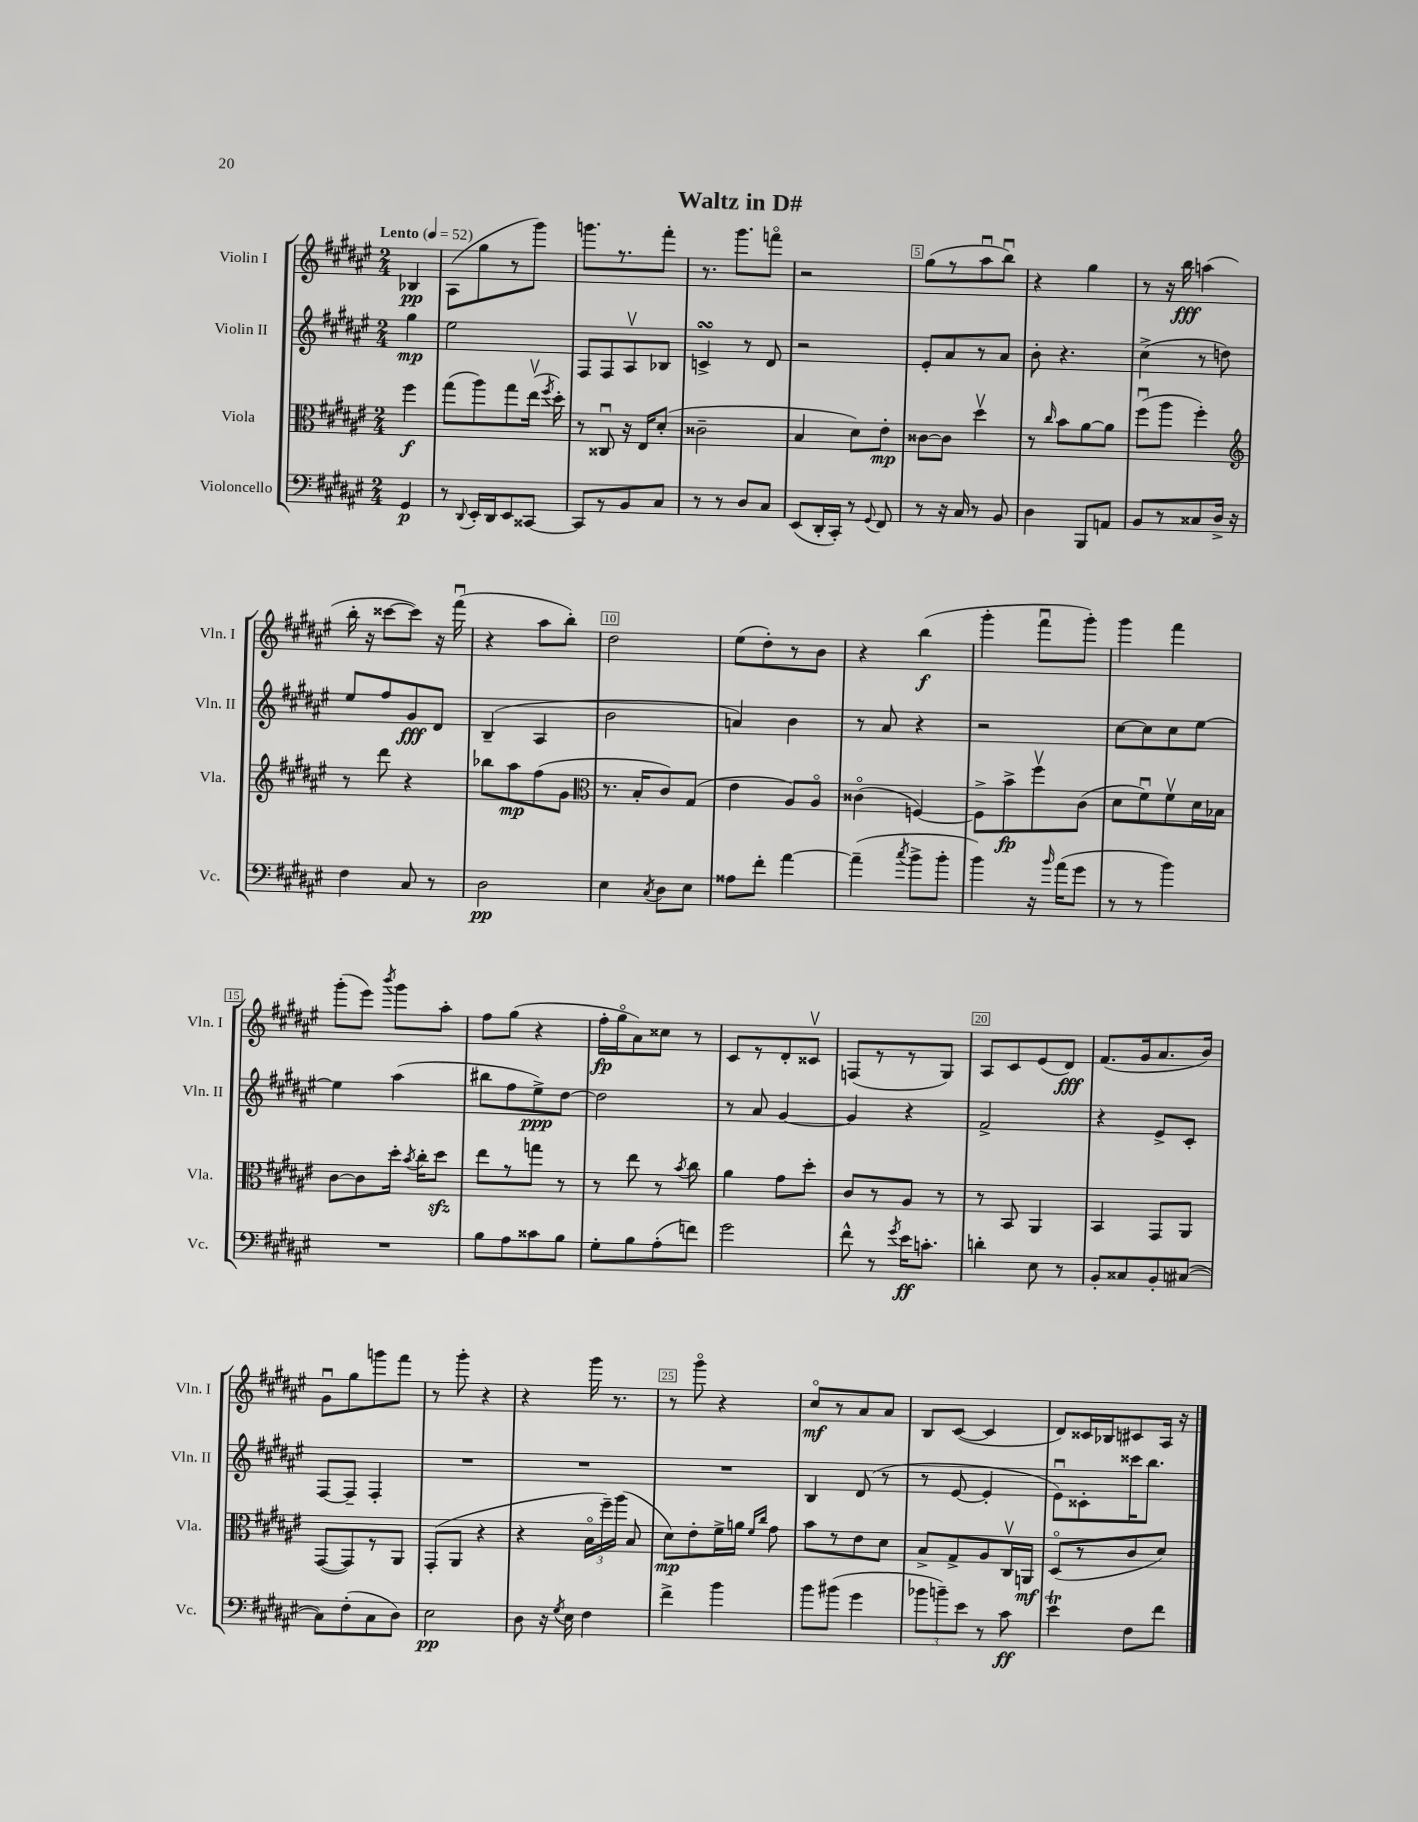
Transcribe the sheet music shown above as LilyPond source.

\header { title = "Waltz in D#" }
<<
\new StaffGroup <<
\new Staff = "s0" \with { instrumentName = "Violin I" shortInstrumentName = "Vln. I" } {
    \clef treble \key fis \major \numericTimeSignature \time 2/4 \partial 4 \tempo "Lento" 4 = 52
    \autoBeamOff bes4\pp |
    ais8[( gis''8 r8 gis'''8]) |
    g'''8.[ r8. fis'''8]-. |
    r8. gis'''8.[ f'''8]\flageolet |
    r2 |
    gis''8[( r8 ais''8\downbow b''8]\downbow) |
    r4 gis''4 |
    r8 r16 b''16\fff a''4( |
    b''16-. r16 cisis'''8[~ cisis'''8]) r16 fis'''16\downbow( |
    r4 ais''8[ b''8]-.) |
    dis''2 |
    eis''8[( dis''8-.) r8 b'8] |
    r4 b''4\f( |
    gis'''4-. fis'''8[\downbow gis'''8]-.) |
    gis'''4 fis'''4 |
    gis'''8[-.( eis'''8]) \acciaccatura { b'''8 } gis'''8[ ais''8]-. |
    fis''8[ gis''8]( r4 |
    fis''16[-.\fp gis''16\flageolet ais'8) cisis''8] r8 |
    cis'8[ r8 dis'8-. cisis'8]\upbow |
    f8[( r8 r8 gis8]) |
    ais8[ cis'8 eis'8( dis'8]\fff) |
    fis'8.[( gis'16 ais'8. b'16]) |
    gis'8[\downbow gis''8 g'''8 fis'''8] |
    r8 gis'''8-. r4 |
    r4 gis'''16 r8. |
    r8 gis'''8\flageolet r4 |
    cis''8[\flageolet\mf r8 ais'8 ais'8] |
    b8[ cis'8]~( cis'4 |
    dis'8[) cisis'16 bes16 cis'8 ais16] r16 \bar "|." |
}
\new Staff = "s1" \with { instrumentName = "Violin II" shortInstrumentName = "Vln. II" } {
    \clef treble \key fis \major \numericTimeSignature \time 2/4 \partial 4
    \autoBeamOff gis''4\mp |
    eis''2 |
    fis8[ fis8 ais8\upbow bes8] |
    c'4->\turn r8 dis'8 |
    r2 |
    eis'8[-. ais'8 r8 ais'8] |
    b'8-. r4. |
    cis''4->( r8 d''8) |
    eis''8[ fis''8 gis'8\fff dis'8] |
    b4--( ais4 |
    b'2 |
    a'4) b'4 |
    r8 ais'8 r4 |
    r2 |
    cis''8[~ cis''8 cis''8 eis''8]~ |
    eis''4 ais''4( |
    bis''8[ fis''8 eis''8->\ppp) dis''8]~ |
    dis''2 |
    r8 ais'8 gis'4~ |
    gis'4 r4 |
    fis'2-> |
    r4 eis'8[-> cis'8]-. |
    fis8[~ fis8]-- fis4-. |
    R2 |
    R2 |
    R2 |
    b4 dis'8( r8 |
    r8 eis'8~ eis'4-. |
    eis'8[\downbow) cisis'8-. cisis'''16 b''8.] \bar "|." |
}
\new Staff = "s2" \with { instrumentName = "Viola" shortInstrumentName = "Vla." } {
    \clef alto \key fis \major \numericTimeSignature \time 2/4 \partial 4
    \autoBeamOff fis''4\f |
    gis''8[( ais''8) gis''8 eis''16]\upbow( \acciaccatura { fis''8 } dis''16-.) |
    r8 cisis8\downbow r16 eis16[ dis'8]-.( |
    cisis'2-- |
    b4 dis'8[) eis'8]-.\mp |
    cisis'8[~ cisis'8] dis''4\upbow |
    r8 \grace { cis''16 } b'8[ ais'8~ ais'8] |
    fis''8[\downbow( ais''8] fis''4-.) |
    \clef treble r8 dis'''8 r4 |
    bes''8[ ais''8\mp fis''8( gis'8] |
    \clef alto r8. b16[-. cis'8) gis8]( |
    eis'4 ais8[) ais8]\flageolet |
    cisis'4\flageolet( f4~) |
    f8[-> b'8->\fp fis''8\upbow cis'8]( |
    dis'8[ fis'8\downbow) fis'8\upbow dis'16 bes16] |
    cis'8[~ cis'8 dis''16]-. \acciaccatura { b'8 } cis''16[-. dis''8]\sfz |
    eis''8[ r8 g''8] r8 |
    r8 eis''8 r8 \acciaccatura { b'8 } cis''8 |
    ais'4 gis'8[ dis''8]-. |
    cis'8[ r8 ais8] r8 |
    r8 b,8 ais,4 |
    b,4 gis,8[ ais,8] |
    gis,8[~( gis,8) r8 ais,8] |
    gis,8[-.( ais,8] r4 |
    r4 \tuplet 3/2 { b16[\flageolet fis''16--) ais''16]( } b8 |
    dis'8[\mp) eis'8-. fis'16-> a'16] \grace { fis'16[ cis''16] } gis'8 |
    b'8[ r8 eis'8 dis'8] |
    b8[-> gis8-> ais8 cis16\upbow a,16]\mf |
    dis8[\flageolet( r8 cis'8 dis'8]) \bar "|." |
}
\new Staff = "s3" \with { instrumentName = "Violoncello" shortInstrumentName = "Vc." } {
    \clef bass \key fis \major \numericTimeSignature \time 2/4 \partial 4
    \autoBeamOff gis,4\p |
    r8 \appoggiatura { dis,8 } eis,16[-. dis,16 eis,8 cisis,8]~ |
    cisis,8[ r8 b,8 cis8] |
    r8 r8 dis8[ cis8] |
    eis,8[( dis,16-. cis,16]-.) r8 \appoggiatura { gis,8 } fis,8 |
    r8 r16 cis16 r8 b,8 |
    dis4 b,,8[ a,8] |
    b,8[ r8 cisis8 dis16]-> r16 |
    fis4 cis8 r8 |
    dis2\pp |
    eis4 \acciaccatura { cis8 } dis8[ eis8] |
    aisis8[ fis'8]-. ais'4~ |
    ais'4--( \acciaccatura { cis''8 } b'8[-> b'8]-. |
    b'4) r16 \grace { b'16 } ais'16[( gis'8] |
    r8 r8 b'4) |
    R2 |
    b8[ ais8 cisis'8 b8] |
    gis8[-. b8 ais8-.( f'8]) |
    gis'2 |
    fis'8-^ r8 \acciaccatura { gis'8 } eis'16[\ff c'8.]-. |
    d'4-. eis8 r8 |
    b,8[-. cisis8 b,8-. cis8]~( |
    cis8[) fis8-.( cis8 dis8]) |
    eis2\pp |
    dis8 r16 \acciaccatura { gis8 } eis16 fis4 |
    fis'4-> b'4 |
    b'8[ bis'8]( gis'4 |
    \tuplet 3/2 { bes'8[ b'8--) eis'8] } r8 cis'8\ff |
    eis'4\trill fis8[ fis'8] \bar "|." |
}
>>
>>
\layout { \context { \Score \override BarNumber.break-visibility = ##(#f #t #t) barNumberVisibility = #(every-nth-bar-number-visible 5) \override BarNumber.stencil = #(make-stencil-boxer 0.1 0.3 ly:text-interface::print) } }
